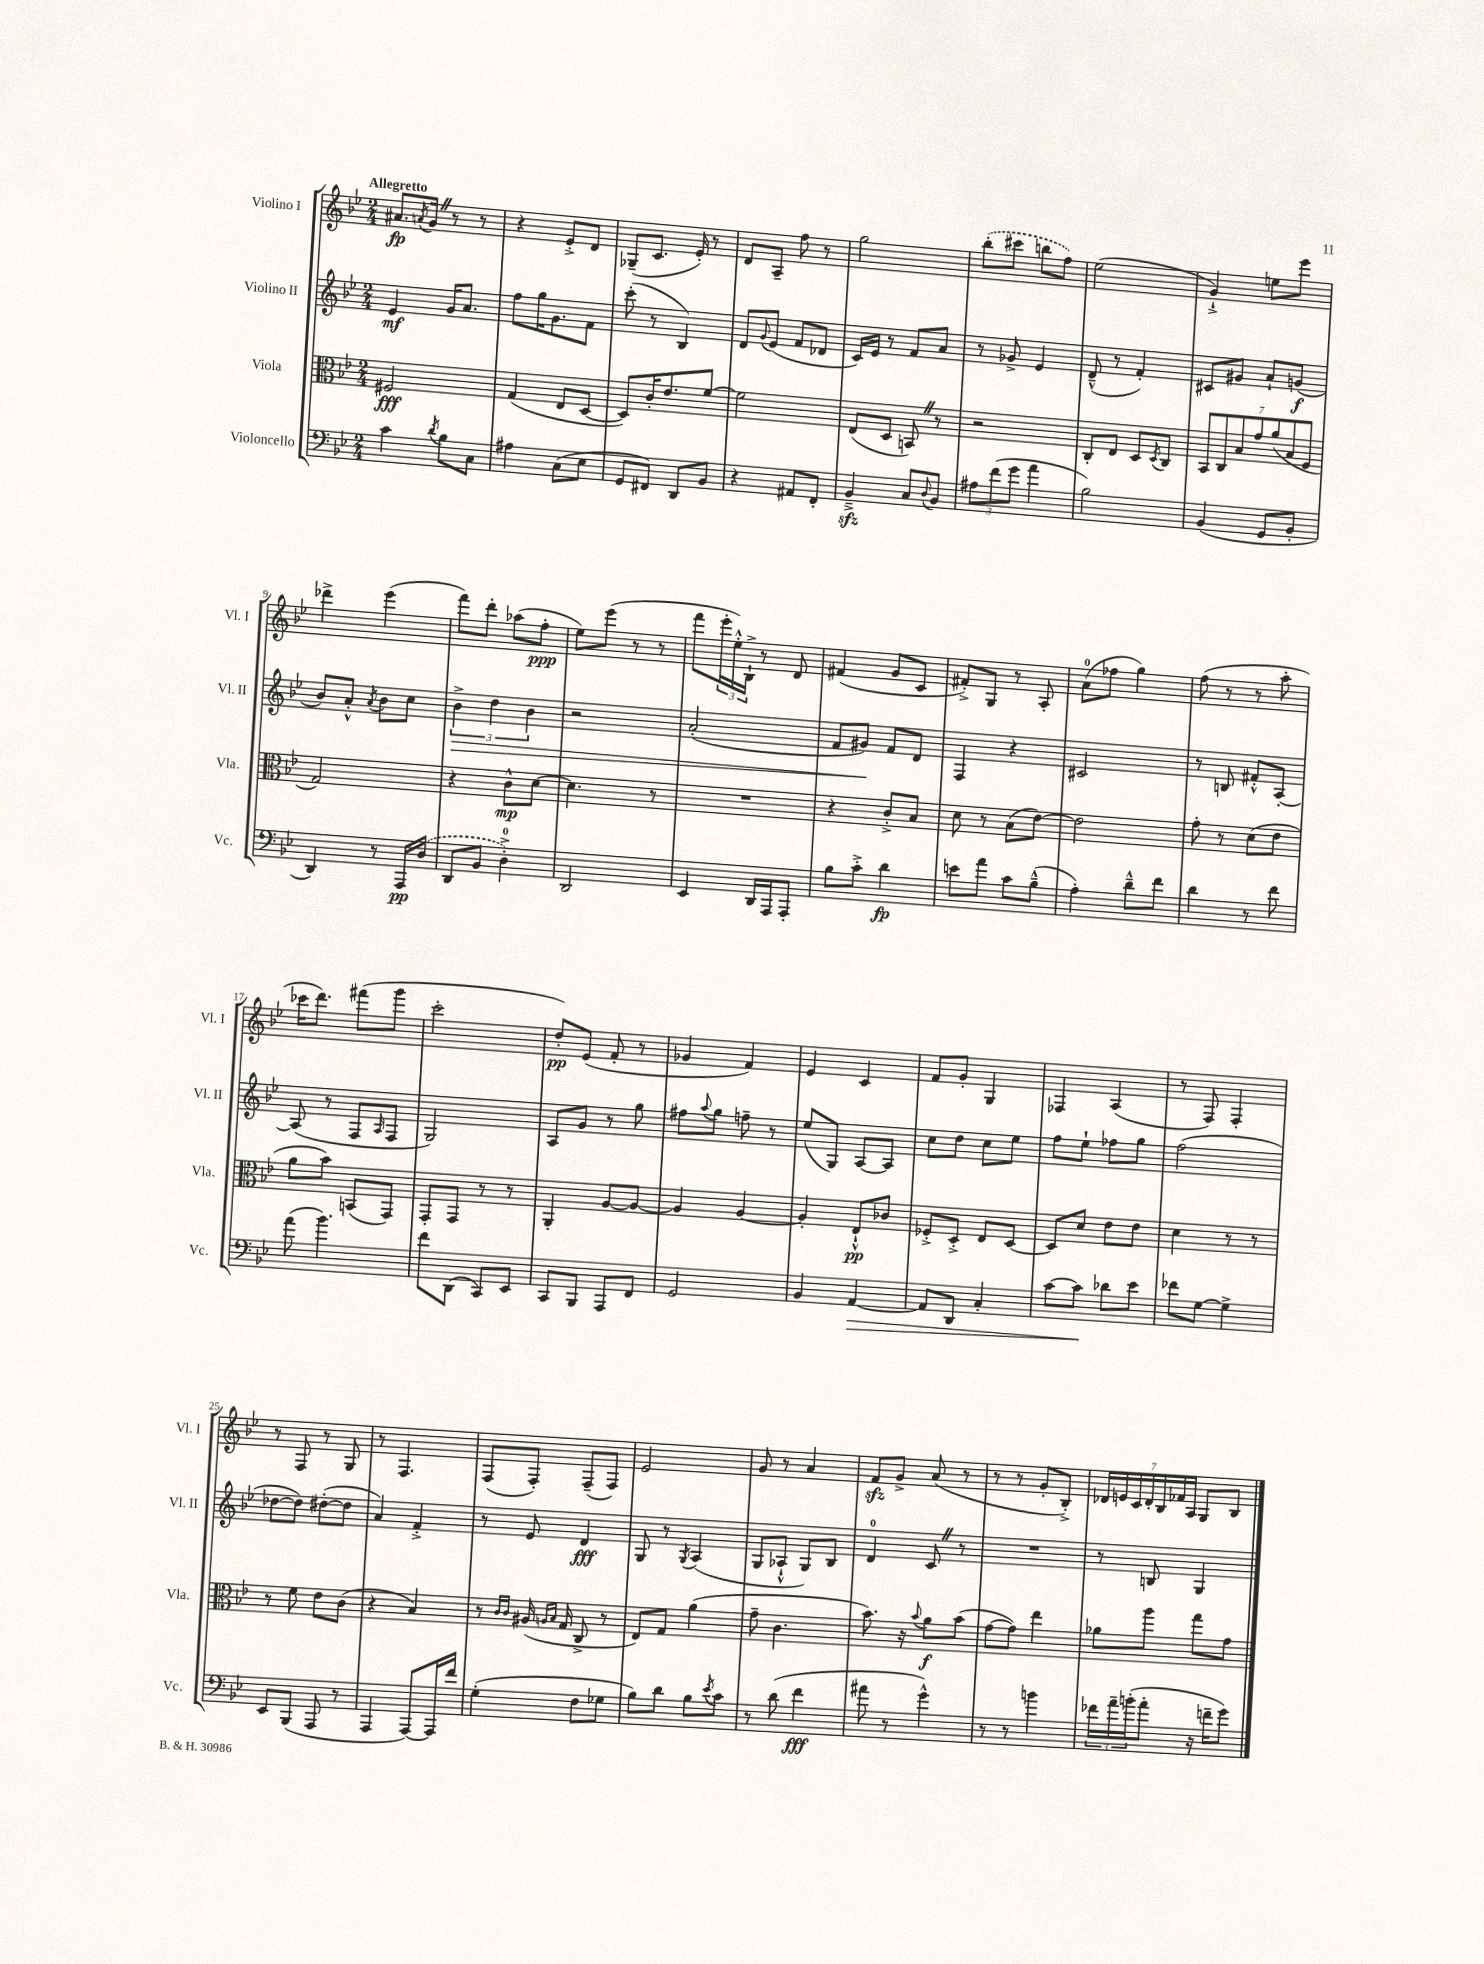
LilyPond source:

<<
\new StaffGroup <<
\new Staff = "s0" \with { instrumentName = "Violino I" shortInstrumentName = "Vl. I" } {
    \clef treble \key bes \major \numericTimeSignature \time 2/4 \tempo "Allegretto"
    ais'8.\fp \acciaccatura { a'8 } g'16 \once \override BreathingSign.text = \markup { \musicglyph "scripts.caesura.straight" } \breathe r8 r8 |
    r4 ees'8-.-> d'8 |
    ges8--( c'8. ees'16-.) r8 |
    d'8 a8-- f''8 r8 |
    g''2 |
    \once \slurDashed bes''8-.( cis'''8 b''8 f''8) |
    ees''2( |
    g'4-!->) e''8 ees'''8 |
    des'''4-> ees'''4( |
    f'''8) d'''8-. aes''8( f''8-.\ppp |
    ees''8) ees'''8( r8 r8 |
    f'''8 \tuplet 3/2 { ees'''16-. ees''16-.-^) bes16-!-> } r8 d'8 |
    fis'4( g'8 c'8 |
    fis'8-.->) g8 r8 a8-. |
    a'8-0( fes''8 g''4) |
    f''8( r8 r8 a''8-. |
    ces'''16 d'''8.) fis'''8( g'''8 |
    c'''2-. |
    d''8-.\pp) ees'8( f'8-. r8 |
    ges'4 f'4) |
    ees'4 c'4 |
    f'8 g'8-. g4 |
    fes4 a4( |
    r8 f8) f4-. |
    r8 f8 r8 g8 |
    r8 f4. |
    f8( f8-.) f8--( f8) |
    ees'2 |
    g'8 r8 a'4 |
    f'8\sfz g'8-> a'8( r8 |
    r8 r8 g'8-. bes8-.->) |
    \tuplet 7/4 { des'16 e'16 c'16 des'16-. bes16 fes'16 a16 } g8 bes8 \bar "|." |
}
\new Staff = "s1" \with { instrumentName = "Violino II" shortInstrumentName = "Vl. II" } {
    \clef treble \key bes \major \numericTimeSignature \time 2/4
    ees'4\mf g'16 a'8. |
    f''8 g''16 g'8. f'8 |
    c'''8-.( r8 bes4) |
    d'8 \appoggiatura { g'8 } ees'8( f'8 des'8 |
    c'16) ees'16 r8 f'8 a'8 |
    r8 ges'8-> ees'4 |
    d'8---^( r8 f'4-.) |
    cis'8 gis'8 a'8-! g'8\f( |
    bes'8) a'8-.-^ \acciaccatura { a'8 } bes'8 c''8 |
    \tuplet 3/2 { bes'4->\> d''4 bes'4 } |
    r2 |
    a'2-.( |
    f'8 gis'8\!) f'8 d'8 |
    f4 r4 |
    cis'2 |
    r8 b8 fis'8-.-^ a8~-. |
    a8( r8 f8 \grace { a16 } f8 |
    g2) |
    a8 g'8 r8 g''8 |
    fis''8 \appoggiatura { a''8 } g''8 f''8-- r8 |
    ees''8( g8) a8~ a8 |
    c''8 d''8 c''8 ees''8 |
    f''8 ees''8-! fes''8 g''8 |
    f''2( |
    des''8~ des''8) dis''8~-.( dis''8 |
    a'4) f'4-.-> |
    r8 ees'8 d'4\fff |
    g8 r8 \acciaccatura { g8 } a4( |
    g8 aes8-!-^ g8) bes8 |
    d'4-0 c'8 \once \override BreathingSign.text = \markup { \musicglyph "scripts.caesura.straight" } \breathe r8 |
    R2 |
    r8 b8 g4 \bar "|." |
}
\new Staff = "s2" \with { instrumentName = "Viola" shortInstrumentName = "Vla." } {
    \clef alto \key bes \major \numericTimeSignature \time 2/4
    fis2\fff |
    g4( ees8 d8~ |
    d8) c'16-. ees'8. f'8~ |
    f'2 |
    ees8( d8 b,8) \once \override BreathingSign.text = \markup { \musicglyph "scripts.caesura.straight" } \breathe r8 |
    r2 |
    c8-. ees8 d8 \acciaccatura { d8 } c8 |
    \tuplet 7/4 { bes,8 c8 bes8 g'8 a'8( bes8 f8 } |
    g2) |
    r4 c'8-^\mp d'8~ |
    d'4. r8 |
    R2 |
    r4 c'8-.-> bes8 |
    d'8 r8 bes8( ees'8~) |
    ees'2 |
    g'8-. r8 d'8( ees'8 |
    a'8 bes'8) b,8( g,8) |
    g,8-. g,8 r8 r8 |
    a,4-. a8~ a8~ |
    a4 a4~ |
    a4-. ees8-!-^\pp ces'8 |
    fes8-.-> d8-.-> ees8 d8~ |
    d8 d'8 ees'8 ees'8 |
    d'4 r8 r8 |
    r8 f'8 ees'8 c'8( |
    r4 bes4) |
    r8 \grace { c'16 c'16 } ais16( \grace { a16 bes16 } g16 c8-> r8 |
    ees8) g8 a'4( |
    g'8-- c'4. |
    bes'8.) r16 \appoggiatura { bes'8 } a'8\f bes'8( |
    g'8~ g'8) ees''4 |
    aes'8 a''8 g''8 g'8 \bar "|." |
}
\new Staff = "s3" \with { instrumentName = "Violoncello" shortInstrumentName = "Vc." } {
    \clef bass \key bes \major \numericTimeSignature \time 2/4
    c'4 \acciaccatura { d'8 } bes8 c8 |
    ais4 c8( ees8 |
    g,8 fis,8) d,8 bes,8 |
    r4 ais,8 f,8-. |
    bes,4--->\sfz c8 \appoggiatura { d8 } bes,8 |
    \tuplet 3/2 { ais8 f'8( g'8 } a'4 |
    bes2) |
    bes,4( g,8 bes,8-. |
    d,4) r8 a,,16\pp \once \slurDashed d16( |
    d,8 bes,8 d4-0-.->) |
    d,2 |
    ees,4 d,16 a,,16 a,,8-. |
    bes8 c'8-.-> d'4\fp |
    e'8 a'8 c'8 bes8---^( |
    a4-.) d'8---^ f'8 |
    d'4 r8 f'8 |
    a'8( bes'4.) |
    f'8 d,8( c,8) ees,8 |
    c,8 bes,,8 a,,8 f,8 |
    g,2 |
    bes,4 a,4~\> |
    a,8 d,8 c4-. |
    c'8~ c'8\! des'8 ees'8 |
    fes'8 g8~ g4-> |
    ees,8 bes,,8( a,,8 r8 |
    a,,4 a,,8~) a,,16 f'16 |
    g4-.( f8 ges8 |
    bes8) d'8 bes8 \acciaccatura { ees'8 } c'8 |
    r8 d'8( f'4\fff |
    ais'8 r8 g'4-^) |
    r8 r8 b'4 |
    \tuplet 3/2 { fes'16 a'16-- b'16-.( } a'8-. r16 f'16-- g'8) \bar "|." |
}
>>
>>
